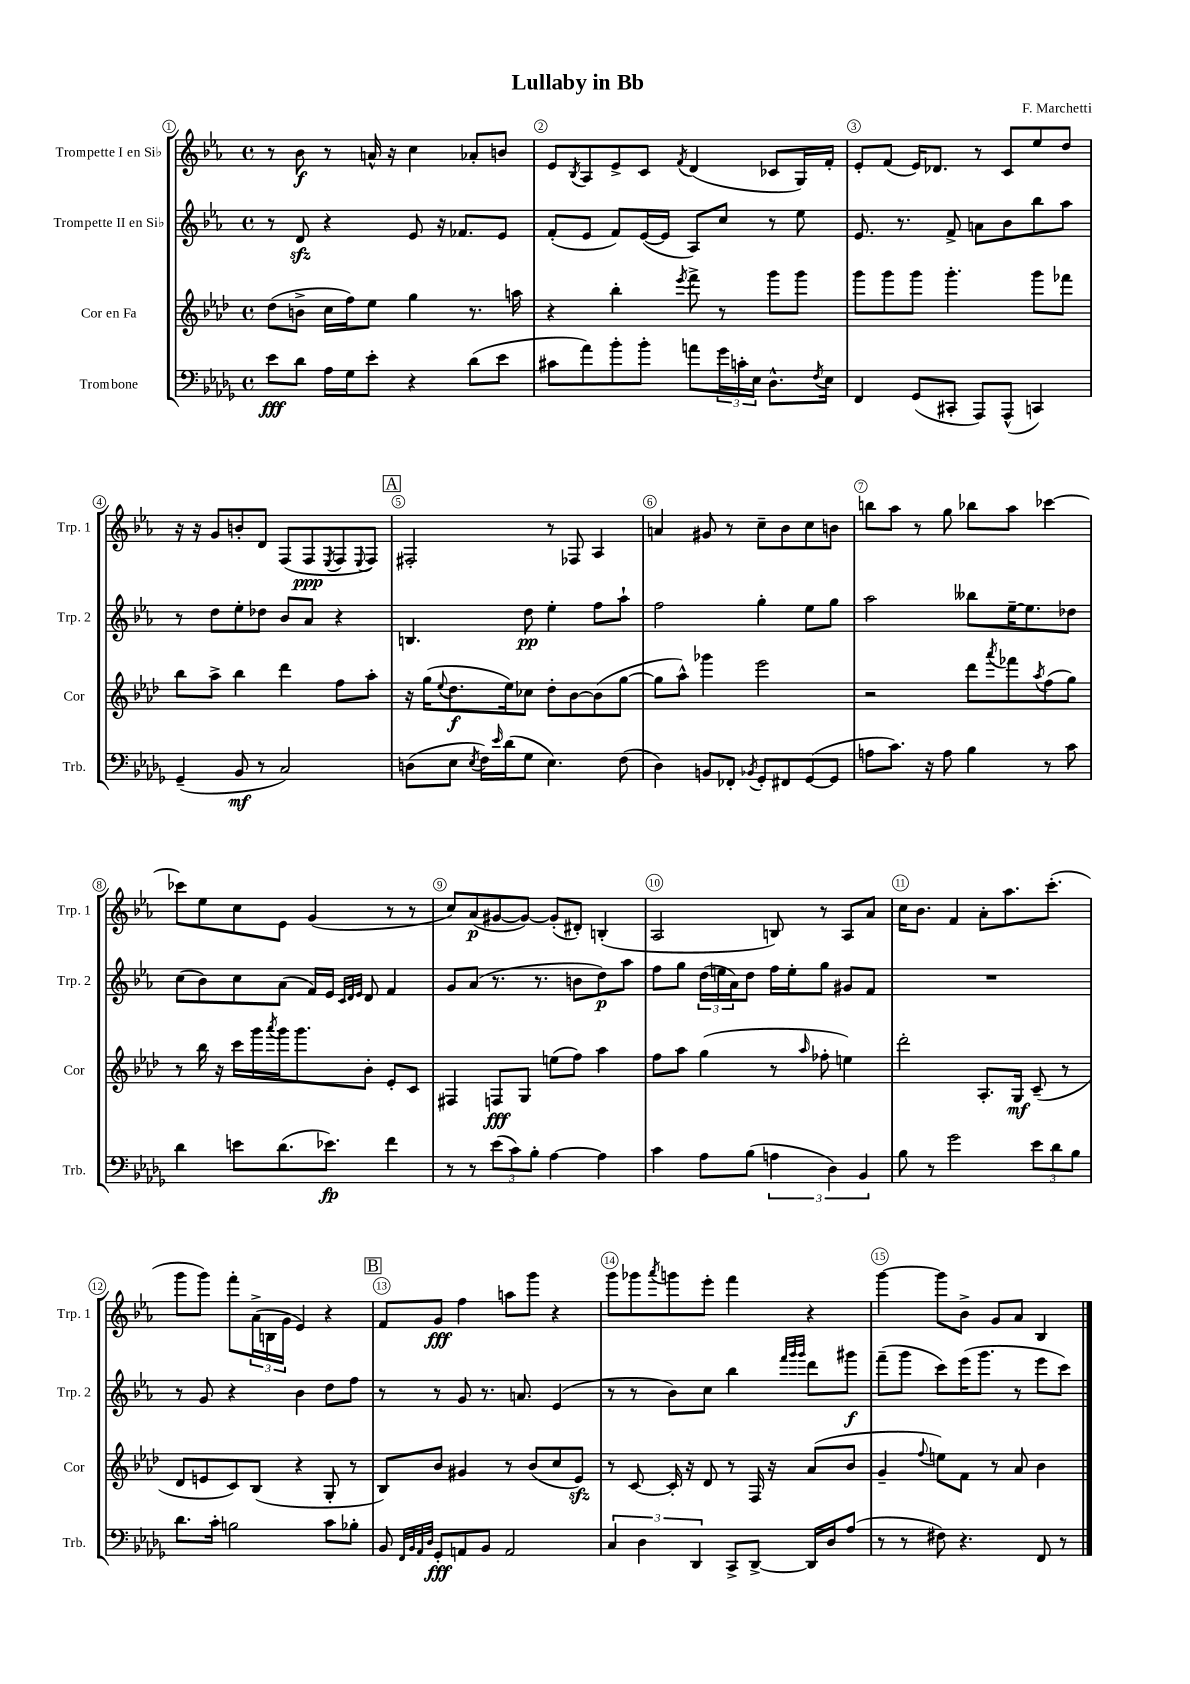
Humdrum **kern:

**kern	**kern	**kern	**kern
*staff4	*staff3	*staff2	*staff1
*clefF4	*clefG2	*clefG2	*clefG2
*k[b-e-a-d-g-]	*k[b-e-a-d-]	*k[b-e-a-]	*k[b-e-a-]
*M4/4	*M4/4	*M4/4	*M4/4
*met(c)	*met(c)	*met(c)	*met(c)
8e-	(8dd-	8r	8r
8d-	8b^	8d	8b-
16A-	16cc	4r	8r
16G-	16ff)	.	.
8e-'	8ee-	.	16a^^
.	.	.	16r
4r	4gg	8e-	4cc
.	.	16r	.
.	.	8.f-	.
(8d-	8.r	.	8a-'
8e-	.	8e-	8b
.	16aa	.	.
=	=	=	=
8c#	4r	(8f'	8e-
.	.	.	8qB-
8a-)	.	8e-	8A-
8b-'	4bb-'	8f)	8e-^
8b-'	.	([16e-	8c
.	.	16e-]	.
.	8qeee-	.	8qf
8a	8fff^	8A-)	(4d
24g-	8r	8cc	.
24c'	.	.	.
24E-	.	.	.
8.D-^^	8ggg	8r	8c-
.	8ggg	8ee-	16G)
8qF	.	.	.
16E-	.	.	16f'
=	=	=	=
4FF	8ggg	8.e-	8e-'
.	8ggg	.	(8f
.	.	8.r	.
(8GG-	8ggg	.	16e-)
.	.	.	8.d-
8CC#'	4.ggg'	8f^	.
8AAA-)	.	8a	8r
(8AAA-^^	.	8b-	8c
4CC)	8ggg	8bb-	8ee-
.	8fff-	8aa-	8dd
=	=	=	=
(4GG-~	8bb-	8r	16r
.	.	.	16r
.	8aa-^	8dd	8g
8BB-	4bb-	8ee-'	8b'
8r	.	8dd-	8d
2C)	4ddd-	8b-	(8F
.	.	8a-	8F
.	.	.	8qE-
.	8ff	4r	8F
.	.	.	8qqE-
.	8aa-'	.	8F)
=	=	=	=
(8D	16r	4.B	2F#'
.	(16gg	.	.
.	8qqee-	.	.
8E-	8.dd-	.	.
8qE-	.	.	.
16F)	.	.	.
16qqe-	.	.	.
(16d-	16ee-)	.	.
8G-	8cc-	8dd	.
4.E-)	8dd-'	4ee-'	8r
.	[8b-	.	8F-
.	(8b-]	8ff	4A-
(8F	[8gg	8aa-`	.
=	=	=	=
4D-)	8gg]	2ff	4a
.	8aa-^^)	.	.
8BB	4ggg-	.	8g#
8FF-'	.	.	8r
8qBB-	.	.	.
8GG-'	2eee-	4gg'	8cc~
8FF#	.	.	8b-
([8GG-	.	8ee-	8cc
8GG-]	.	8gg	8b
=	=	=	=
8A	2r	2aa-	8bb
8.c)	.	.	8aa-
.	.	.	8r
16r	.	.	.
8A	.	.	8gg
4B-	8ddd-	8bb--	8bb-
.	8qaaa-	.	.
.	8fff-	[16ee-~	8aa-
.	.	8.ee-]	.
.	8qaa-	.	.
8r	(8ff	.	[4ccc-
8c	8gg)	8dd-	.
=	=	=	=
4d-	8r	(8cc	8ccc-]
.	16bb-	8b-)	8ee-
.	16r	.	.
8e	16ccc	8cc	8cc
.	16ggg	.	.
.	8qaaa-	.	.
(8.d-	16ggg	(8a-	8e-
.	8.ggg	.	.
.	.	16f)	(4g
8.e-)	.	16e-	.
.	.	32qqc	.
.	.	32qqd	.
.	.	32qqe-	.
.	8b-'	8d	.
4f	8e-'	4f	8r
.	8c	.	8r
=	=	=	=
8r	4F#	8g	8cc)
8r	.	(8a-	(8a-
(12e-	8F	8.r	[8g#
12c)	.	.	.
.	8G	.	8g#_)
12B-'	.	.	.
.	.	8.r	.
[4A-	(8ee	.	(8g#']
.	8ff)	8b	8d#')
4A-]	4aa-	8dd)	(4B'
.	.	8aa-	.
=	=	=	=
4c	8ff	8ff	2A-
.	8aa-	8gg	.
8A-	(4gg	(24dd	.
.	.	24ee	.
.	.	24a-)	.
(8B-	.	8dd	.
6A	8r	16ff	8B)
.	.	16ee'	.
.	16qqaa-	.	.
.	8ff-'	8gg	8r
6D-)	.	.	.
.	4ee)	8g#	8A-
6BB-	.	.	.
.	.	8f	8a-
=	=	=	=
8B-	2ddd-'	1r	16cc
.	.	.	8.b-
8r	.	.	.
2g-	.	.	4f
.	8.A-'	.	8a-'
.	.	.	8.aa-
.	16G	.	.
12e-	(8c~	.	.
.	.	.	(8.ccc'
12d-	.	.	.
.	8r	.	.
12B-	.	.	.
=	=	=	=
8.d-	8d-	8r	8ggg
.	8e	8g	8ggg)
16c'	.	.	.
2B	8c)	4r	8fff'
.	(8B-	.	(24a-^
.	.	.	24B
.	.	.	24g
.	4r	4b-	4e-)
8c	8G'	8dd	4r
8B-'	8r	8ff	.
=	=	=	=
8BB-	8B-)	8r	8f
32qqFF	.	.	.
32qqBB-	.	.	.
32qqAA-	.	.	.
32qqD-	.	.	.
8GG-'	8b-	8r	8g
8AA	4g#	8g	4ff
8BB-	.	8.r	.
2AA	8r	.	8aa
.	.	8.a	.
.	(8b-	.	8ggg
.	8cc	(4e-	4r
.	8e-)	.	.
=	=	=	=
6C	8r	8r	8ggg
.	[8c	8r	8ggg-
6D-	.	.	.
.	.	.	8qaaa-
.	16c']	8b-)	8ggg
.	16r	.	.
6DD-	.	.	.
.	8d-	8cc	8eee-'
8CC^	8r	4bb-	4fff
[8DD-^	16F	.	.
.	16r	.	.
.	.	32qqfff	.
.	.	32qqggg	.
.	.	32qqggg	.
16DD-]	(8a-	8ddd	4r
16D-	.	.	.
(8A-	8b-	8ggg#	.
=	=	=	=
8r	4g~	(8fff~	[4ggg
8r	.	8ggg	.
.	8qqff	.	.
8F#)	8ee)	8ccc)	8ggg]
4.r	8f	(16eee-	8b-^
.	.	8.ggg	.
.	8r	.	8g
.	8a-	8r	8a-
8FF	4b-	8eee-	4B-
8r	.	8ccc)	.
==	==	==	==
*-	*-	*-	*-
